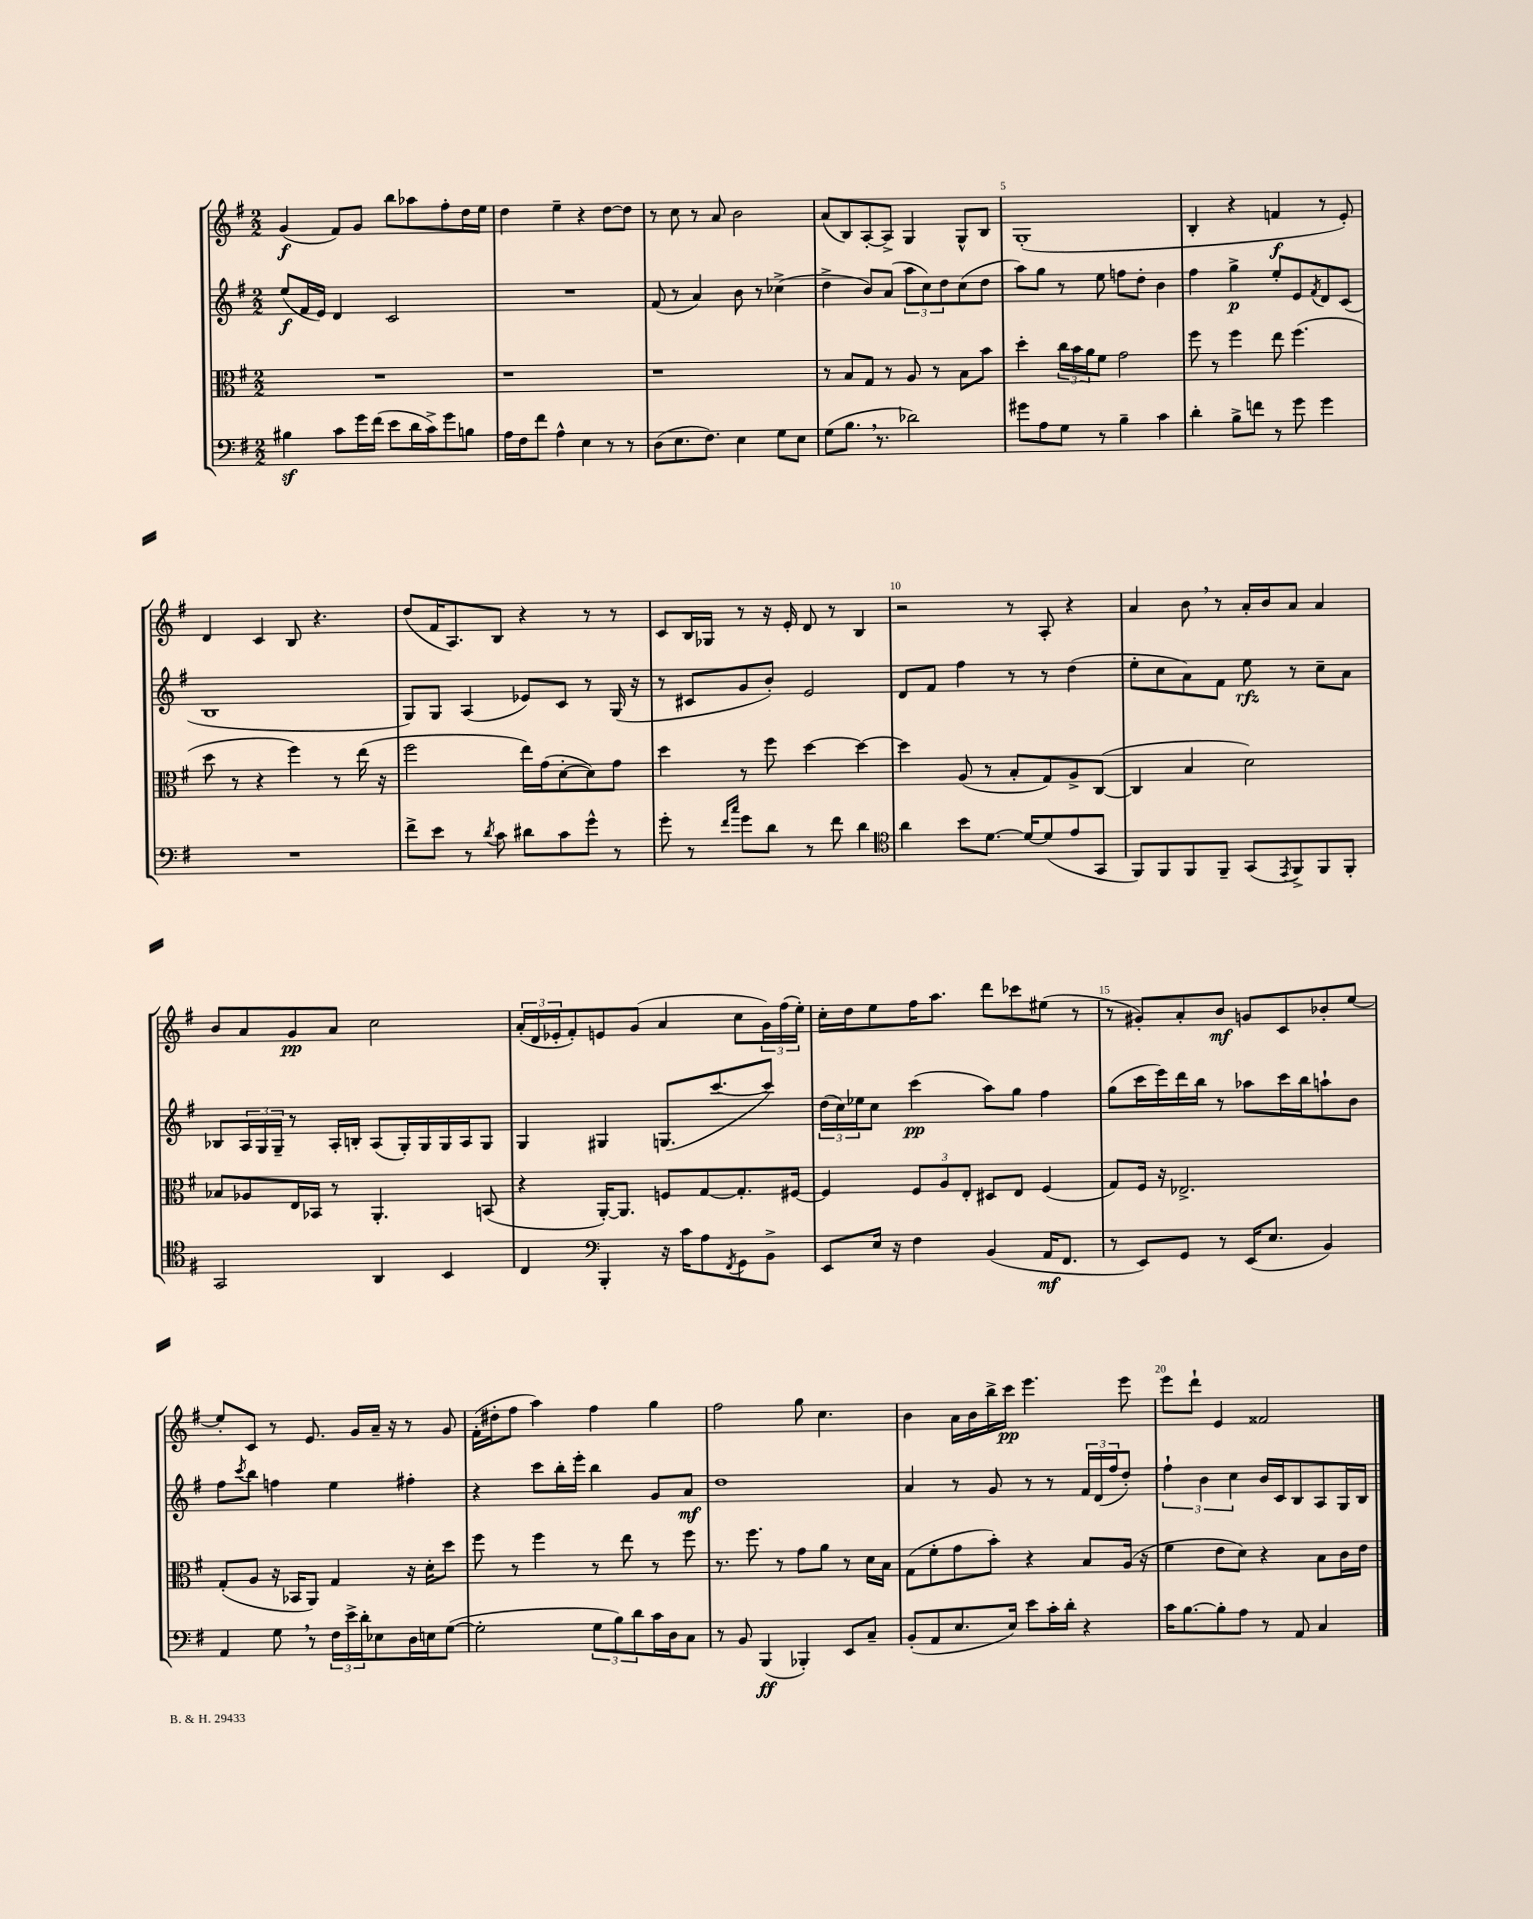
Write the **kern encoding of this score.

**kern	**kern	**kern	**kern
*staff4	*staff3	*staff2	*staff1
*clefF4	*clefC3	*clefG2	*clefG2
*k[f#]	*k[f#]	*k[f#]	*k[f#]
*M2/2	*M2/2	*M2/2	*M2/2
4B#	1r	(8ee	(4g
.	.	16f#	.
.	.	16e)	.
8c	.	4d	8f#)
16g	.	.	8g
(16f#	.	.	.
8e	.	2c	8bb
16d	.	.	8aa-
16c^)	.	.	.
8g	.	.	8ff#'
8B	.	.	16dd
.	.	.	16ee
=	=	=	=
16A	1r	1r	4dd
16F#	.	.	.
8f#	.	.	.
4A^^	.	.	4ee~
4E	.	.	4r
8r	.	.	[8dd
8r	.	.	8dd]
=	=	=	=
(8D	1r	(8f#	8r
8.E	.	8r	8cc
.	.	4a)	8r
8.F#)	.	.	.
.	.	.	8a
4E	.	8b	2b
.	.	8r	.
8G	.	(4cc-^	.
8E	.	.	.
=	=	=	=
(8G	8r	4dd^	(8a
8.B	8B	.	8B)
.	8G	8b)	[8A'
8.r	.	.	.
.	8r	(8a	8A^]
2d-)	8A	12aa	4G
.	.	12cc)	.
.	8r	.	.
.	.	12dd	.
.	8B	(8cc	8G^^
.	8b	8dd	8B
=	=	=	=
8g#	4dd'	8aa)	(1G'
8A	.	8gg	.
8G	24cc	8r	.
.	24b	.	.
.	24a	.	.
8r	8f#	8ee	.
4B~	2g	8ff	.
.	.	8dd'	.
4c	.	4b	.
=	=	=	=
4d'	8ff#	4ff#	4B'
.	8r	.	.
8B^	4ff#	4gg^	4r
8f	.	.	.
8r	8ee	8ee'	4f
8g	(4.ff#	8e	.
.	.	8qf#	.
4g	.	8d	8r
.	.	(8c	8e')
=	=	=	=
1r	8dd	1B	4d
.	8r	.	.
.	4r	.	4c
.	4ff#)	.	8B
.	.	.	4.r
.	8r	.	.
.	(16ee	.	.
.	16r	.	.
=	=	=	=
8f#^	2ff#	8G)	(8dd
8e	.	8G	16f#
.	.	.	8.A)
8r	.	(4A	.
8qd	.	.	.
8c	.	.	8B
8d#	16ee)	8e-)	4r
.	(16g	.	.
8c	[8d'	8c	.
8g^^	8d])	8r	8r
8r	8g	(16G	8r
.	.	16r	.
=	=	=	=
8g'	4dd	8r	8c
8r	.	8c#	16B
.	.	.	16G-
16qqf#	.	.	.
16qqcc	.	.	.
8g	8r	8g	8r
8d	8ff#	8b')	16r
.	.	.	16e'
8r	[4dd	2e	8d
8f#	.	.	8r
4d	4dd_	.	4B
=	=	=	=
*clefC4	*	*	*
4a	4dd]	8d	2r
.	.	8f#	.
8b	(8A	4ff#	.
[8.d	8r	.	.
.	8B'	8r	8r
16d_	.	.	.
(8d]	8G)	8r	8A'
8e	8A^	(4dd	4r
8GG	([8C	.	.
=	=	=	=
8FF#)	4C]	8ee'	4a
8FF#	.	8cc	.
8FF#	4B	8a)	8b
8FF#~	.	8f#	8r
(8GG	2d)	8ee	16a'
.	.	.	16b
8qEE	.	.	.
8FF#^)	.	8r	8a
8FF#	.	8cc~	4a
8FF#'	.	8a	.
=	=	=	=
2GG	8B-	8B-	8b
.	8A-	24A	8a
.	.	24G	.
.	.	24G~	.
.	16E	8r	8g
.	16BB-	.	.
.	8r	16A'	8a
.	.	16B'	.
4AA	4.AA'	(8A	2cc
.	.	16G')	.
.	.	16G	.
4BB	.	16G	.
.	.	16A	.
.	(8BB	8G	.
=	=	=	=
4C	4r	4G	(24a'
.	.	.	24d
.	.	.	24e-'
.	.	.	8f#')
*clefF4	*	*	*
4BBB'	[16AA')	4G#	8e
.	8.AA]	.	.
.	.	.	(8g
16r	8F	(8.G	4a
16c	.	.	.
8A	[8G	.	.
.	.	[8.ccc	.
8qFF#	.	.	.
8GG	8.G']	.	8cc
8BB^	.	8ccc])	24g)
.	.	.	(24ff#
.	[16F#	.	.
.	.	.	24ee')
=	=	=	=
8EE	4F#]	(24dd	16cc'
.	.	24cc)	.
.	.	.	16dd
.	.	24ee-	.
16E	.	8cc	8ee
16r	.	.	.
4F#	12F#	(4ccc	16ff#
.	.	.	8.aa
.	12A	.	.
.	12E'	.	.
(4BB	8D#	8aa)	8ddd
.	8E	8gg	8ccc-
16AA	(4F#	4ff#	(8ee#
8.FF#	.	.	.
.	.	.	8r
=	=	=	=
8r	8G)	(8gg	8r
8EE)	16F#	16ccc	8g#')
.	16r	16eee)	.
8GG	2.E-^	16ddd	8a'
.	.	16bb	.
8r	.	8r	8b
(16EE	.	8aa-	8g
8.E	.	.	.
.	.	16ccc	8c
.	.	16bb	.
4BB)	.	8aa`	8b-'
.	.	8b	[8ee
=	=	=	=
4AA	(8G'	8ff#	8ee']
.	.	8qccc	.
.	8A	8bb	8c
8G	16r	4ff	8r
.	16BB-	.	.
8r	8AA)	.	8.e
24F#	4G	4ee	.
24e^	.	.	.
.	.	.	16g
24d'	.	.	.
8E-	.	.	16a~
.	.	.	16r
16D	16r	4ff#'	8r
16E	16d'	.	.
([8G	8dd	.	8g
=	=	=	=
2G']	8ff#	4r	(16f#'
.	.	.	16dd#'
.	8r	.	8ff#
.	4ff#	8ccc	4aa)
.	.	16bb'	.
.	.	16eee'	.
12G	8r	4bb	4ff#
12B)	.	.	.
.	8ee	.	.
12d	.	.	.
16c	8r	8g	4gg
16D	.	.	.
8C	8ff#	8a	.
=	=	=	=
8r	8.r	1dd	2ff#
8BB	.	.	.
.	8.ff#	.	.
(4BBB	.	.	.
.	8r	.	.
4BBB-')	8g	.	8gg
.	8a	.	4.cc
8EE	8r	.	.
8C~	16d	.	.
.	16B	.	.
=	=	=	=
(8BB'	(8G	4a	4b
8AA	8f#'	.	.
8.E	8g	8r	16a
.	.	.	16b
.	8b')	8g	16bb^
16E)	.	.	16ccc
8e	4r	8r	4.eee
16c'	.	8r	.
16d'	.	.	.
4r	8B	24f#	.
.	.	(24d	.
.	.	24ff#	.
.	(16A	8dd')	8eee
.	16r	.	.
=	=	=	=
16c	4f#	6ff#`	8eee
[8.B	.	.	.
.	.	.	8ddd`
.	.	6b	.
8B']	8e	.	4e
.	.	6cc	.
8A	8d)	.	.
8r	4r	16b	2f##
.	.	16c	.
8AA	.	8B	.
4C	8B	8A	.
.	16c	16G	.
.	16e	16B	.
==	==	==	==
*-	*-	*-	*-
